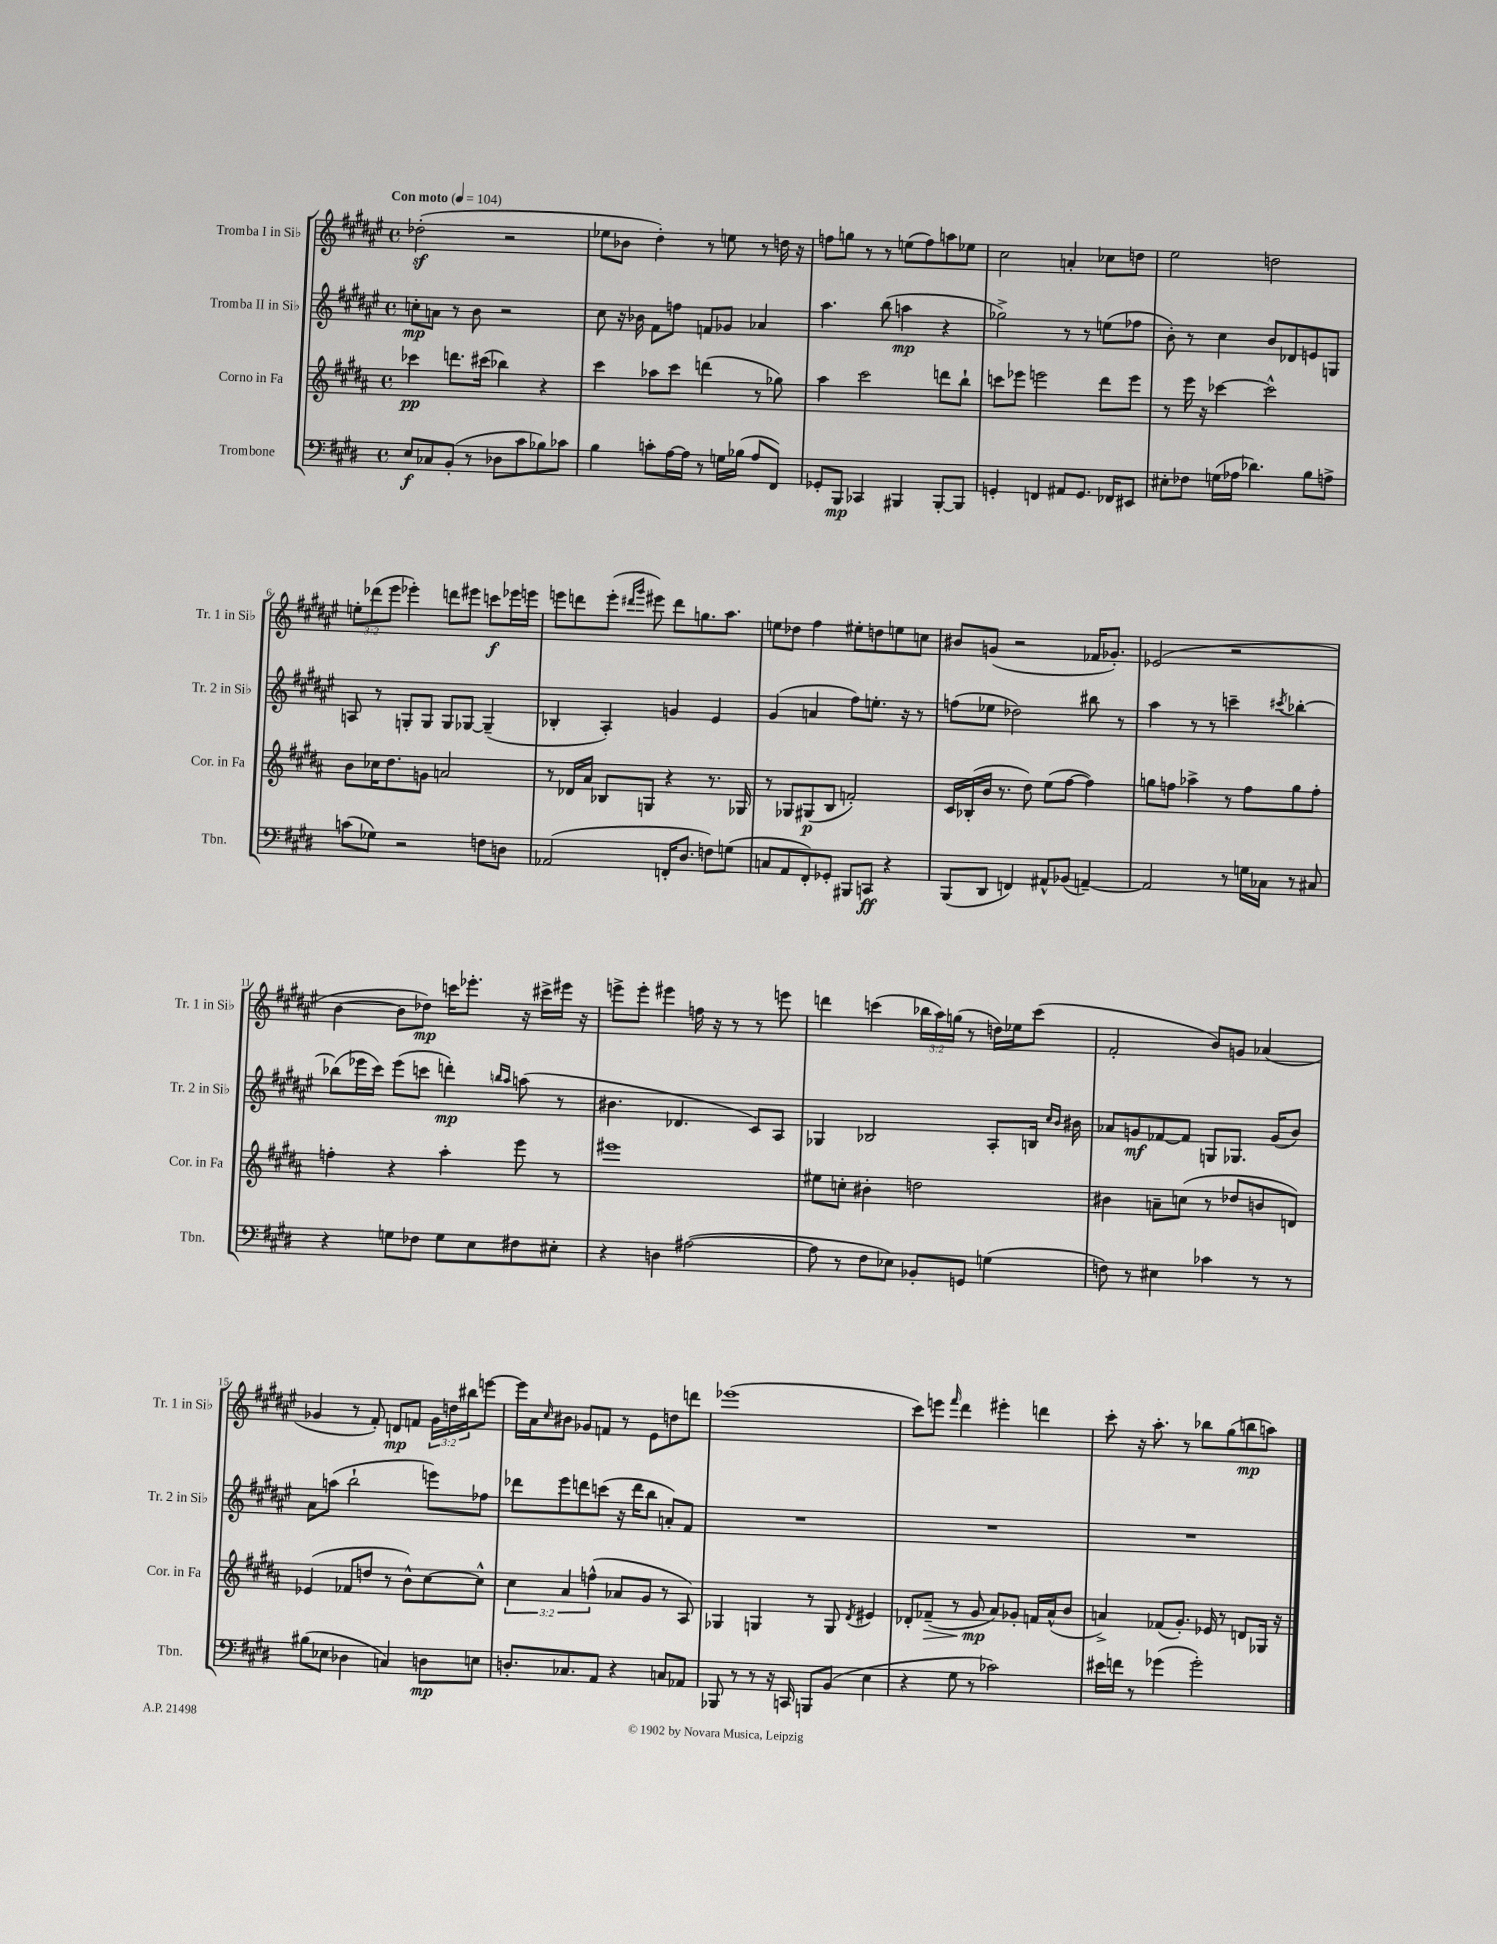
<<
\new StaffGroup <<
\new Staff = "s0" \with { instrumentName = "Tromba I in Sib" shortInstrumentName = "Tr. 1 in Sib" } {
    \clef treble \key fis \major \defaultTimeSignature \time 4/4 \override Staff.TupletNumber.text = #tuplet-number::calc-fraction-text \tempo "Con moto" 4 = 104
    des''2-.\sf( r2 |
    ees''8 bes'8 dis''4-.) r8 e''8 r8 d''16 r16 |
    f''8 g''8 r8 r8 e''8( f''8) a''8 ees''8 |
    cis''2 a'4-. ces''8 d''8 |
    eis''2 d''2 |
    \tuplet 3/2 { e''8-. des'''8( eis'''8 } ees'''4-.) d'''8 eis'''8 c'''8\f ees'''16 e'''16 |
    e'''8 d'''8 e'''8-.( \grace { dis'''16 gis'''16 } eis'''8) dis'''8 g''8. ais''8. |
    e''8 des''8 fis''4 eis''8-. d''8 e''8 c''8 |
    bis'8 g'8( r2 fes'16 ges'8.-.) |
    ees'2( r2 |
    b'4~ b'8 des''8\mp) c'''16 ees'''8.-. r16 cis'''16-> eis'''16 r16 |
    e'''8-> e'''8-. eis'''4 f''16 r16 r8 r8 e'''8 |
    d'''4 c'''4( \tuplet 3/2 { bes''16 ais''16) g''16( } r8 d''16) ees''16 c'''8( |
    fis'2-. b'8) g'8 aes'4( |
    ges'4 r8 fis'8-.) d'8\mp f'8 \tuplet 3/2 { ges'16 d''16 bis''16 } e'''8~ |
    e'''16 ais'16 \grace { cis''16 } bis'8 ges'8 f'8 r8 eis'8 d''8 d'''8 |
    ees'''1( |
    cis'''8) e'''8 \grace { fis'''16 } dis'''4 eis'''4-. d'''4 |
    cis'''8-. r16 ais''8.-. r8 bes''8 gis''8( b''8\mp a''8) \bar "|." |
}
\new Staff = "s1" \with { instrumentName = "Tromba II in Sib" shortInstrumentName = "Tr. 2 in Sib" } {
    \clef treble \key fis \major \defaultTimeSignature \time 4/4
    c''8-.\mp a'8 r8 b'8 r2 |
    cis''8 r16 bes'16 fis'8 f''8 f'8 ges'8 aes'4 |
    ais''4. b''8( a''4\mp r4 |
    ges''2->) r8 r8 e''8( fes''8 |
    b'8-.) r8 cis''4 b'8 des'8 e'8 g8 |
    a8 r8 g8-. g8 g8 ges8~ ges4--( |
    bes4-. ais4-.) g'4 eis'4 |
    gis'4( a'4 fis''8) e''8.-. r16 r8 |
    f''8( ees''8 des''2) bis''8 r8 |
    ais''4 r8 r8 c'''4-- \acciaccatura { cis'''8 } bes''4~-. |
    bes''8( ees'''16 cis'''16) ees'''8( c'''8 d'''4-.\mp) \grace { b''16 ais''16 } a''8( r8 |
    bis'4. des'4. cis'8) ais8 |
    ges4 bes2 ais8-. b16 \grace { cis''16 b'16 } bis'16 |
    aes'8 g'8\mf fes'8~ fes'8 g8 ges8. g'16( b'8) |
    ais'8 a''8( b''2-! e'''8) fes''8 |
    des'''8 eis'''8 d'''8 c'''8( r16 d'''16 b''8 a'8-.) fis'8 |
    R1 |
    R1 |
    R1 \bar "|." |
}
\new Staff = "s2" \with { instrumentName = "Corno in Fa" shortInstrumentName = "Cor. in Fa" } {
    \clef treble \key b \major \defaultTimeSignature \time 4/4 \override Staff.TupletNumber.text = #tuplet-number::calc-fraction-text
    ces'''4\pp d'''8. cis'''16( bes''4) r4 |
    cis'''4 aes''8 cis'''8 d'''4( r8 ges''8) |
    ais''4 cis'''2 d'''8 b''8-! |
    c'''8 ees'''8 e'''2 dis'''8 e'''8 |
    r8 e'''16 r16 ces'''4~ ces'''2-^ |
    b'8 ces''16 dis''8. g'8 a'2 |
    r8 des'16 ais'16 bes8 g8 r4 r8. ges16 |
    r8 ges8 gis8\p( b8 f'2-.) |
    cis'16 bes16-.( b'16 r8. dis''8) e''8( fis''8~ fis''4) |
    g''8 f''8 aes''4-> r8 f''8 g''8 f''8-. |
    f''4-. r4 ais''4-. e'''8 r8 |
    eis'''1 |
    eis''8 c''8-. bis'4-. d''2 |
    bis'4 a'8-- c''8( r8 des''8 b'8 d'8) |
    ees'4( fes'8 d''8 r8 b'8-^) cis''8~ cis''8-^ |
    \tuplet 3/2 { cis''4 ais'4 f''4-^( } aes'8 gis'8 r8 ais8) |
    ges4 g4 r8 g8 \acciaccatura { dis'8 } eis'4 |
    des'8-. fes'8--\>( r8 gis'8\mp\! ais'8) ges'8-. f'16 ais'16-^( b'8 |
    a'4->) fes'8( gis'8.-.) ees'16 r8 d'8 ges16 r16 \bar "|." |
}
\new Staff = "s3" \with { instrumentName = "Trombone" shortInstrumentName = "Tbn." } {
    \clef bass \key e \major \defaultTimeSignature \time 4/4
    e8\f ces8 b,8-.( r8 des8 cis'8 bes8) ces'8 |
    b4 c'8-. a16~ a16 r8 g16 bes16( a8 fis,8) |
    ges,8-. b,,8\mp ces,4 bis,,4 bis,,8~-. bis,,8 |
    g,4-. f,4 ais,8 g,8. fes,16 eis,8 |
    eis8-. fes8 g16( aes16 des'4.) b8 a8-> |
    c'8( ges8) r2 f8 d8 |
    aes,2( f,16-. dis8. f8) g8( |
    c8 a,8 fis,8-.) ges,8-. bis,,8 c,8\ff r4 |
    b,,8( dis,8 f,4) ais,8-^ bes,8( a,4~--) |
    a,2 r8 g16 ces16 r8 cis8 |
    r4 g8 fes8 g8 e8 fis8 eis8-. |
    r4 d4 ais2~( |
    ais8 r8 fis8 ees8) bes,8-. g,8 g4( |
    f8) r8 eis4 ces'4 r8 r8 |
    bis8( ees8 des4 c4) d8\mp e8 |
    d8.-. ces8. a,8 r4 c8 aes,8 |
    bes,,8 r8 r8 r16 c,16 b,,8 b,8( e4 |
    r4 gis8 r8 ces'2) |
    eis'16 f'16 r8 ges'4( ges'2-.) \bar "|." |
}
>>
>>
